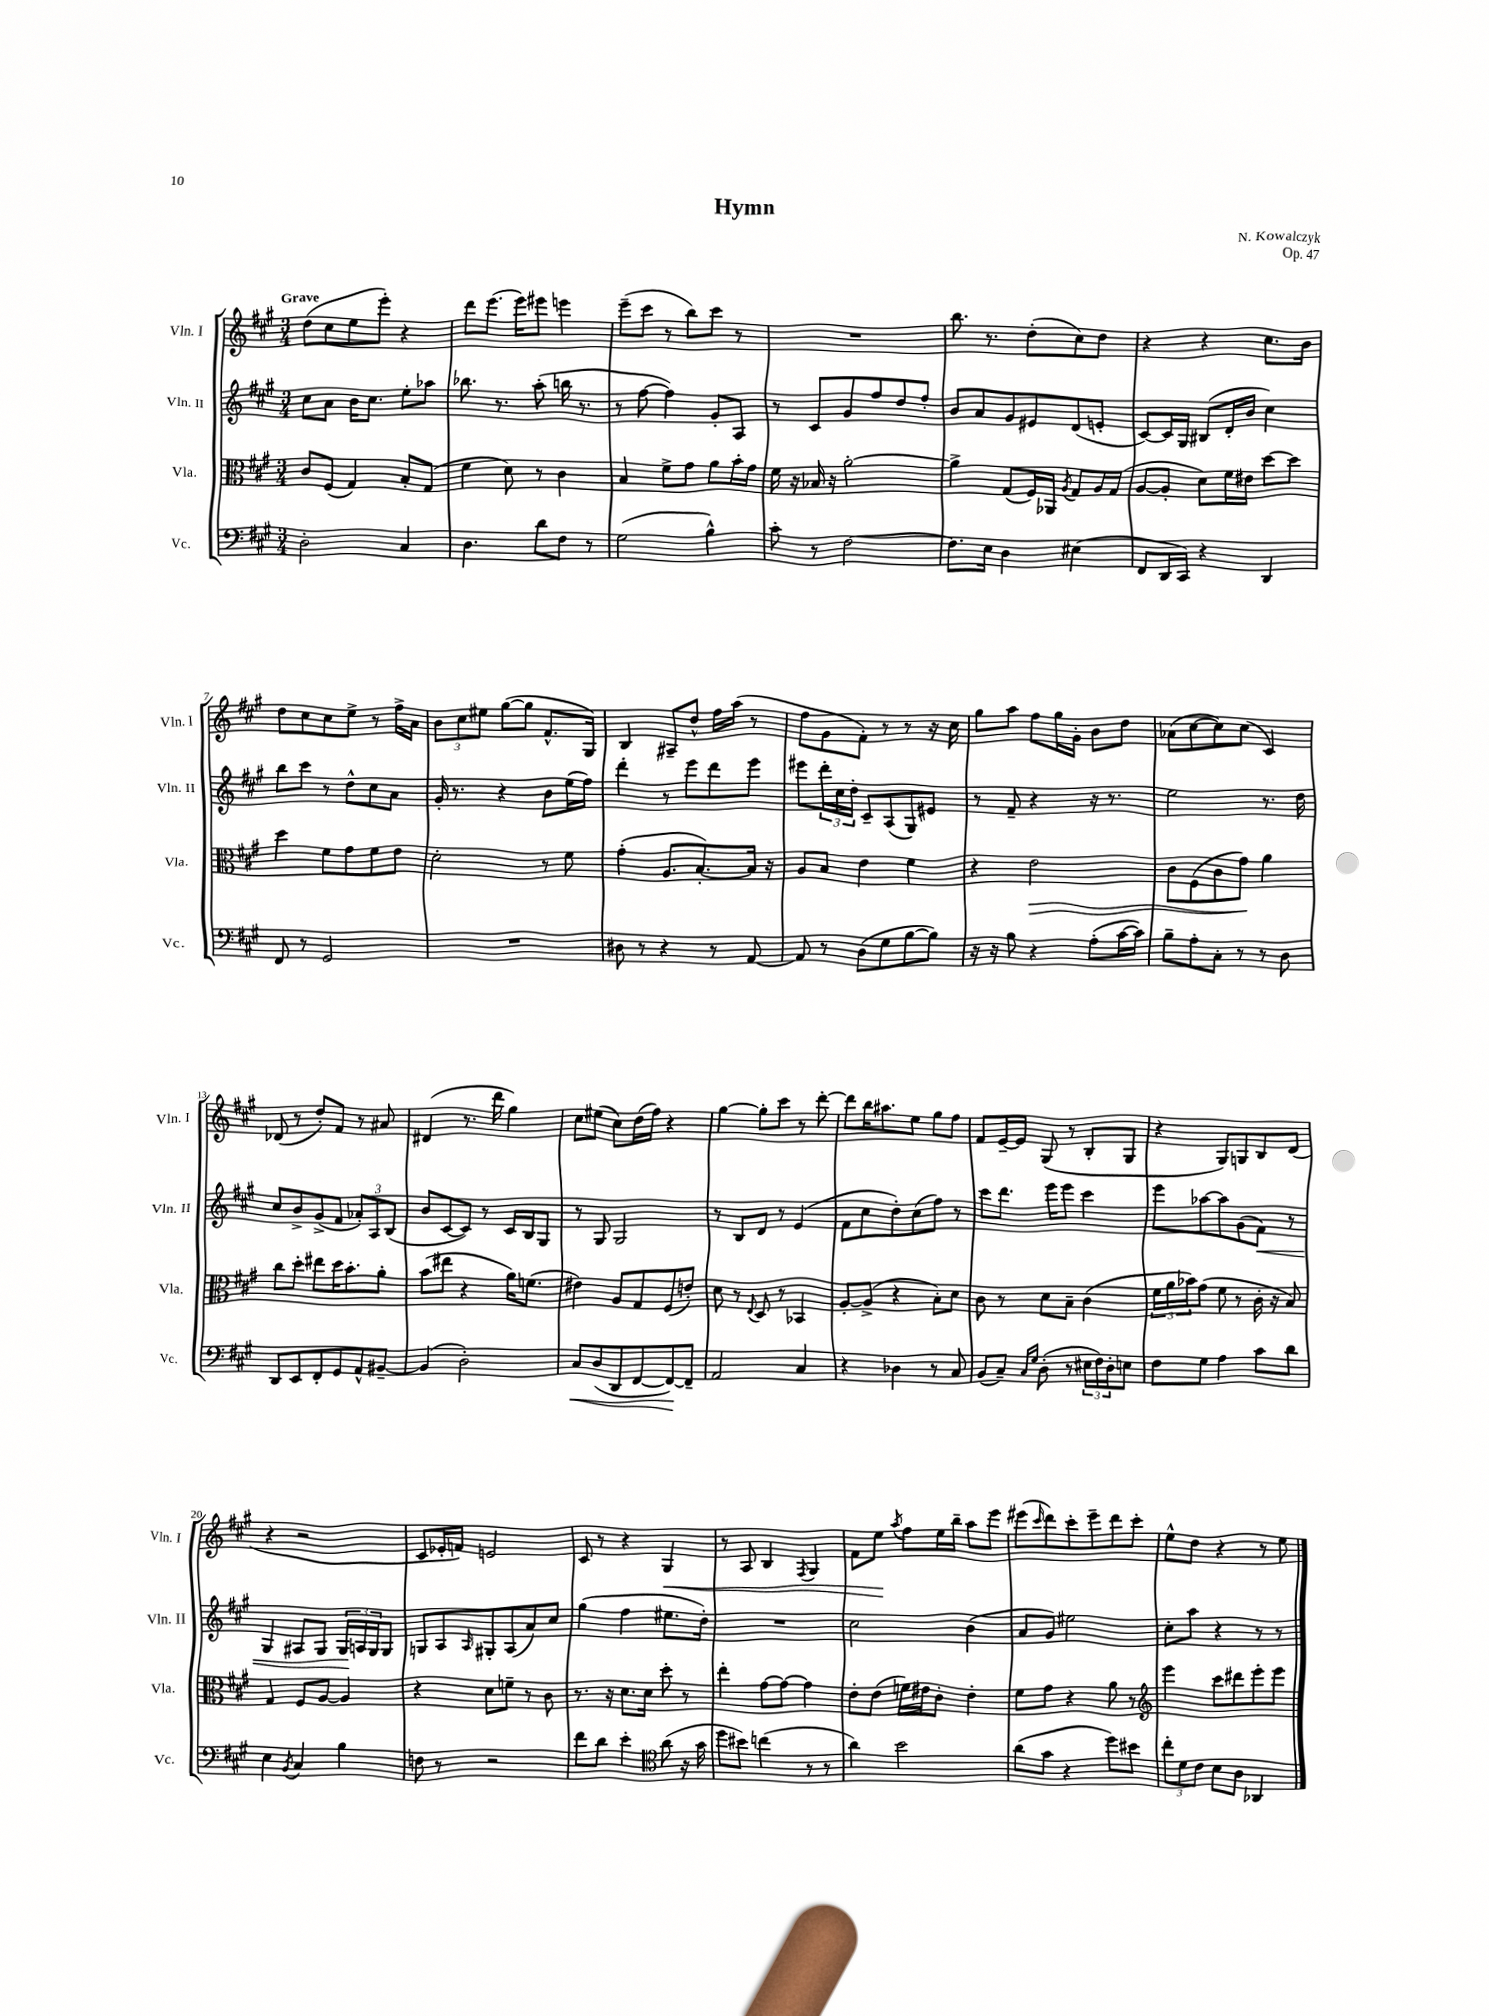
\header { title = "Hymn" composer = "N. Kowalczyk" opus = "Op. 47" }
<<
\new StaffGroup <<
\new Staff = "s0" \with { instrumentName = "Vln. I" shortInstrumentName = "Vln. I" } {
    \clef treble \key a \major \numericTimeSignature \time 3/4 \tempo "Grave"
    d''8( cis''8 e''8 e'''8-.) r4 |
    d'''8 e'''8.( e'''16) eis'''8 e'''4 |
    e'''8--( cis'''8 r8 b''8) cis'''8 r8 |
    R2. |
    b''8. r8. d''8-.( cis''8) d''8 |
    r4 r4 cis''8. b'16 |
    d''8 cis''8 cis''8 e''8-> r8 fis''16-> a'16 |
    \tuplet 3/2 { b'8 cis''8 eis''8 } gis''8~( gis''8 fis'8.-^ gis16) |
    b4 ais8-- d''8-^ fis''16 a''16( r8 |
    fis''8 gis'8 fis'8-.) r8 r8 r16 cis''16 |
    gis''8 a''8 fis''8 gis''16 gis'16-. b'8 d''8 |
    aes'8( cis''8~ cis''8) cis''8( cis'4) |
    des'8( r8 d''8-.) fis'8 r8 ais'8 |
    dis'4( r8. d'''16 gis''4) |
    cis''8 eis''8( cis''8) d''16( fis''16) r4 |
    gis''4~ gis''8-. cis'''8 r8 d'''8~-. |
    d'''8 b''16 ais''8. e''8 gis''8 fis''8 |
    fis'8 e'16~-- e'16 gis8( r8 b8-. gis8 |
    r4 gis8) g8 b8 d'8( |
    r4 r2 |
    cis'8 ees'16-. f'16) e'2 |
    cis'8 r8 r4 gis4\< |
    r8 a8 b4 \acciaccatura { fis8 } gis4 |
    fis'8 e''8\! \acciaccatura { a''8 } fis''8 e''16 b''16-- a''8 e'''8 |
    eis'''8( \grace { cis'''16 } d'''8) cis'''8-. eis'''8-- d'''8 cis'''8-. |
    e''8-^ d''8 r4 r8 e''8 \bar "|." |
}
\new Staff = "s1" \with { instrumentName = "Vln. II" shortInstrumentName = "Vln. II" } {
    \clef treble \key a \major \numericTimeSignature \time 3/4
    cis''8 a'8 b'16 cis''8. e''8-. aes''8 |
    bes''8. r8. a''8-.( b''16 r8. |
    r8 fis''8~ fis''4) gis'8-. a8 |
    r8 cis'8 gis'8 fis''8 d''8 fis''8-. |
    b'8 a'8 gis'8 eis'8 d'8( e'8-. |
    cis'8~) cis'16 gis16 bis8( d'16-. b'16 cis''4) |
    b''8 cis'''8 r8 d''8-^ cis''8 a'8 |
    gis'16-. r8. r4 b'8 e''16( fis''16) |
    d'''4-. r8 e'''8 d'''8 e'''8 |
    eis'''8 \tuplet 3/2 { d'''16-. cis''16 d''16-. } cis'8-- a8( gis8) eis'8 |
    r8 fis'8-- r4 r16 r8. |
    e''2 r8. d''16 |
    cis''8 b'8-> gis'8->( fis'8 \tuplet 3/2 { aes'8-.) a8 b8( } |
    b'8 cis'8~ cis'8) r8 cis'16 b16 gis8 |
    r8 gis8 gis2 |
    r8 b8 d'8 r8 e'4( |
    fis'8 cis''8 d''8-.) cis''8( fis''8) r8 |
    cis'''8 d'''8. e'''16 e'''8 cis'''4 |
    e'''8 aes''8~ aes''8 gis'8( fis'8\<) r8 |
    gis4 ais8 gis8 \tuplet 3/2 { gis16\! a16 gis16 } gis8 |
    g8 a8 \grace { a16 } gis8-. a8( a'8) cis''8 |
    gis''4( fis''4 eis''8. d''16-.) |
    R2. |
    cis''2 b'4( |
    a'8 gis'8) eis''2 |
    cis''8-. a''8 r4 r8 r8 \bar "|." |
}
\new Staff = "s2" \with { instrumentName = "Vla." shortInstrumentName = "Vla." } {
    \clef alto \key a \major \numericTimeSignature \time 3/4
    cis'8 fis8( gis4) b8-. gis8( |
    fis'4 d'8) r8 cis'4 |
    b4 fis'8-> gis'8 a'8 b'16-. gis'16 |
    fis'16 r16 bes16 r16 a'2~-. |
    a'4-> gis8( fis16) aes,16 \acciaccatura { a8 } gis8 a16 gis16( |
    a8~ a8-. d'8) fis'16 eis'16 d''8~ d''8 |
    d''4 fis'8 gis'8 fis'8 e'8 |
    d'2-. r8 fis'8 |
    gis'4-.( a8. b8.~-.) b16 r16 |
    a8 b8 e'4 fis'4 |
    r4 e'2\> |
    cis'8 fis8( cis'8 gis'8\!) a'4 |
    cis''8 d''8-. eis''8 d''16 b'8.-. a'8-. |
    b'8( eis''8 r4 a'16) f'8.( |
    eis'4) a8 gis8 fis8( e'8-.) |
    d'8 r8 \appoggiatura { e8 } d8 r8 bes,4 |
    a8~-. a8->( r4 b8-.) d'8 |
    cis'8 r8 d'8 b8-- cis'4( |
    \tuplet 3/2 { fis'16 a'16 bes'16) } gis'8( fis'8 r8 cis'16-. r16 b8) |
    gis4 fis8 a8~ a4 |
    r4 d'8 f'8-- r8 cis'8 |
    r8. r16 d'8. d'16 d''8-. r8 |
    e''4-. gis'8~ gis'8~ gis'4 |
    e'8-. e'8( f'16) eis'16 cis'8-. eis'4-. |
    fis'8 gis'8 r4 a'8 r8 |
    \clef treble e'''4 cis'''8 dis'''8 e'''8-. e'''8 \bar "|." |
}
\new Staff = "s3" \with { instrumentName = "Vc." shortInstrumentName = "Vc." } {
    \clef bass \key a \major \numericTimeSignature \time 3/4
    d2-. cis4 |
    d4. d'8 fis8 r8 |
    gis2( b4-^) |
    cis'8-. r8 fis2~ |
    fis8. e16 d4 eis4( |
    fis,8 d,16 cis,16) r4 d,4 |
    fis,8 r8 gis,2 |
    R2. |
    dis8 r8 r4 r8 a,8~ |
    a,8 r8 d8( gis8 b8~ b8) |
    r16 r16 b8 r4 a8-.( cis'16~ cis'16) |
    b8-- a8-. cis8-. r8 r8 d8 |
    d,8 e,8 fis,8-. gis,8 a,8-^ bis,8~-- |
    bis,4( d2-.) |
    cis8\< d8( d,8 fis,8~ fis,8~\!) fis,8-- |
    a,2 cis4 |
    r4 des4 r8 cis8 |
    b,8( cis8--) \grace { cis16 gis16 } d8-.( r8 \tuplet 3/2 { eis16 fis16) d16-. } e8 |
    fis8 gis8 a4 cis'8 d'8 |
    e4 \acciaccatura { b,8 } cis4 b4 |
    f8 r8 r2 |
    fis'8 d'8 e'4-. \clef tenor a'8( r16 gis'16 |
    d''8 bis'8) c''4( r8 r8 |
    a'4) b'2 |
    a'8( gis'8 r4 d''8) bis'8 |
    \tuplet 3/2 { cis''8-. d'8 cis'8 } b8 a8 aes,4 \bar "|." |
}
>>
>>
